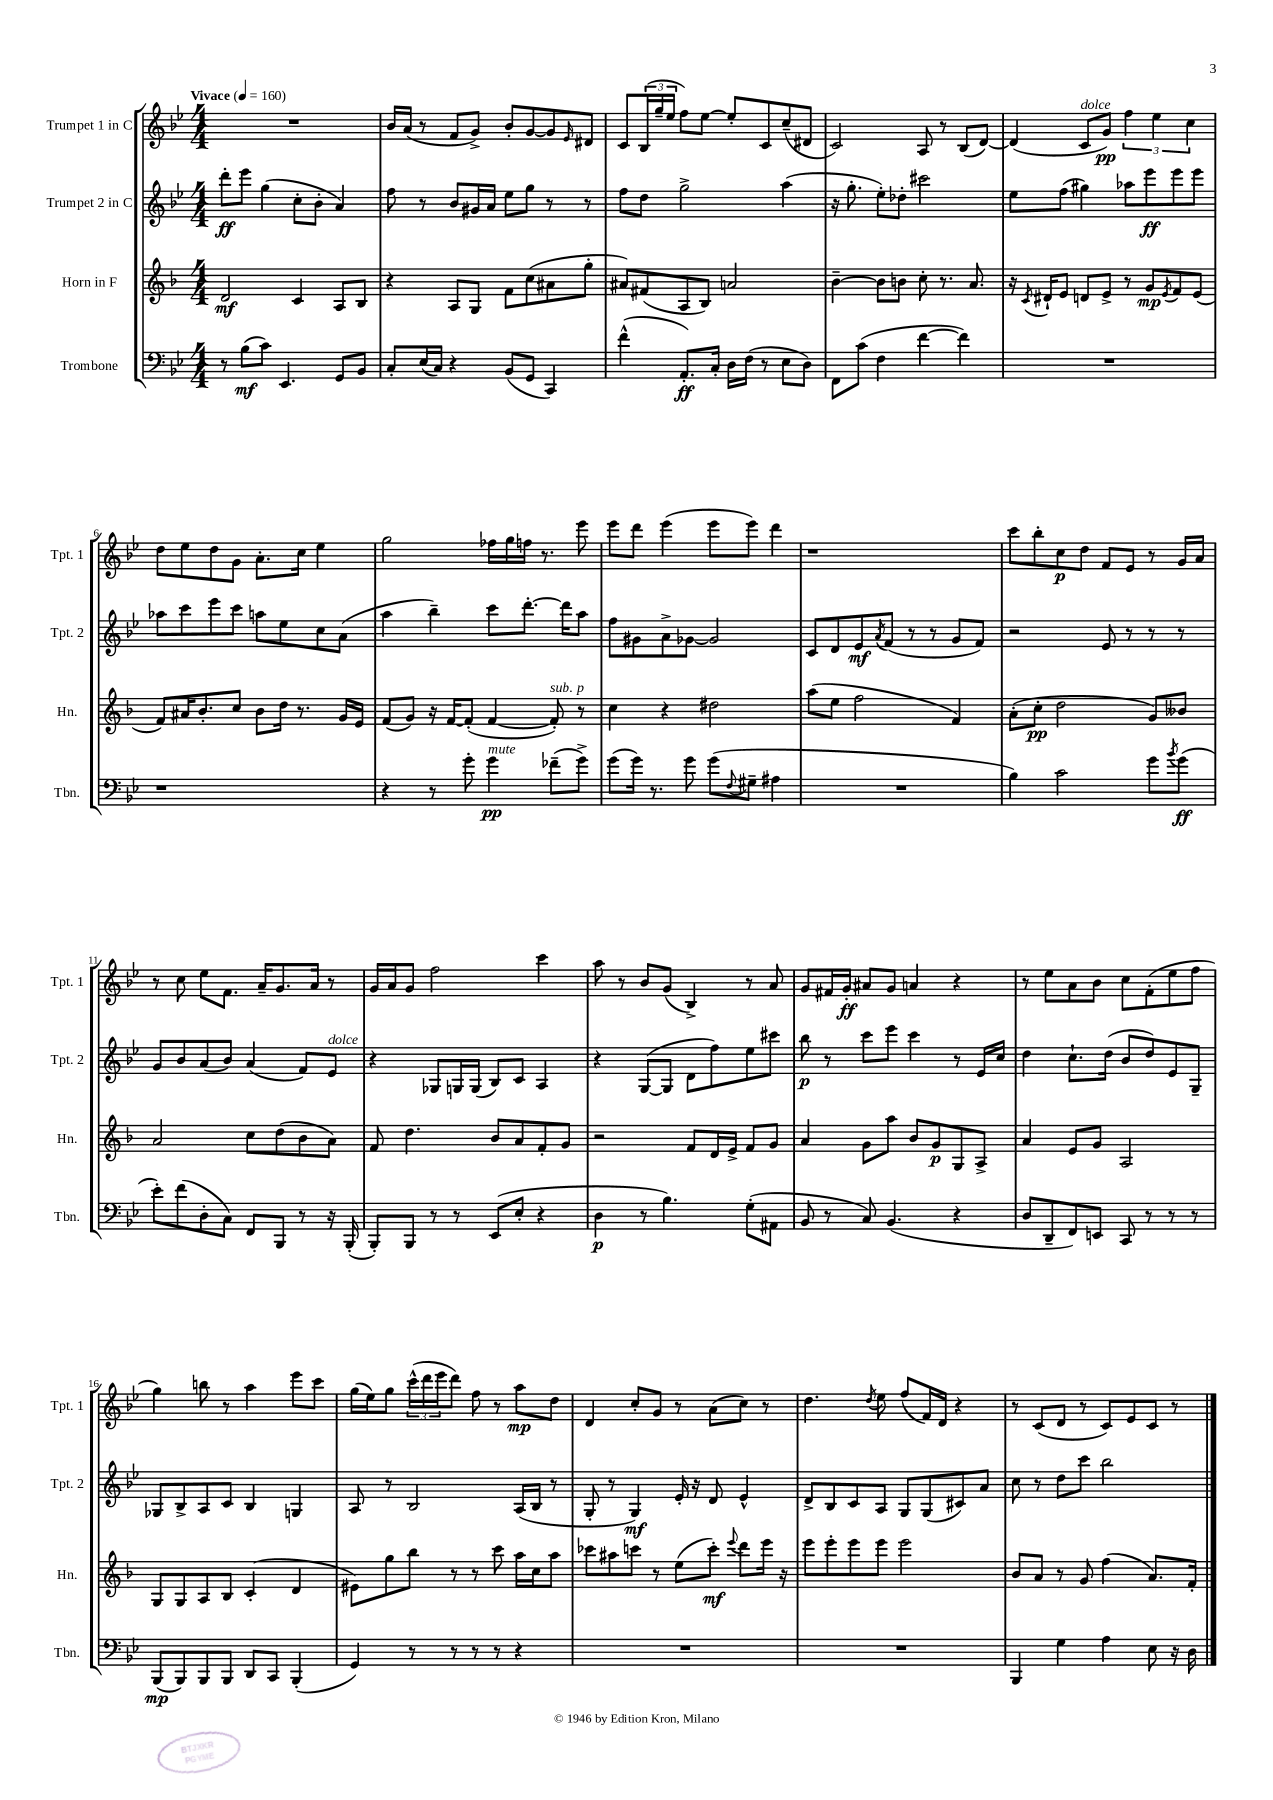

**kern	**dynam	**kern	**dynam	**kern	**dynam	**kern	**dynam
*part4	*part4	*part3	*part3	*part2	*part2	*part1	*part1
*staff4	*staff4	*staff3	*staff3	*staff2	*staff2	*staff1	*staff1
*I"Trombone	*	*I"Horn in F	*	*I"Trumpet 2 in C	*	*I"Trumpet 1 in C	*
*I'Tbn.	*	*I'Hn.	*	*I'Tpt. 2	*	*I'Tpt. 1	*
*clefF4	*	*clefG2	*	*clefG2	*	*clefG2	*
*k[b-e-]	*	*k[b-]	*	*k[b-e-]	*	*k[b-e-]	*
*M4/4	*	*M4/4	*	*M4/4	*	*M4/4	*
*MM160	*	*MM160	*	*MM160	*	*MM160	*
=1	=1	=1	=1	=1	=1	=1	=1
!	!	!	!	!	!	!LO:TX:a:B:t=Vivace	!
8r	.	2d/	mf	8ddd'\L	ff	1r	.
(8B-\L	mf	.	.	8eee-\J	.	.	.
8c\J)	.	.	.	(4gg\	.	.	.
4.EE-/	.	.	.	.	.	.	.
.	.	4c/	.	8cc'\L	.	.	.
.	.	.	.	8b-'\J	.	.	.
8GG/L	.	8A/L	.	4a/)	.	.	.
8BB-/J	.	8B-/J	.	.	.	.	.
=2	=2	=2	=2	=2	=2	=2	=2
8C'/L	.	4r	.	8ff\	.	16b-/LL	.
.	.	.	.	.	.	(16a/JJ	.
(16E-/L	.	.	.	8r	.	8r	.
16C/JJ)	.	.	.	.	.	.	.
4r	.	8A/L	.	8b-/L	.	8f/L	.
.	.	8G/J	.	16g#X/L	.	8g^/J)	.
.	.	.	.	16a/JJ	.	.	.
(8BB-/L	.	8f\L	.	8ee-\L	.	8b-'/L	.
8GG/J	.	(8cc\	.	8gg\J	.	[8g/	.
4CC/)	.	8a#X\	.	8r	.	8g/]	.
.	.	.	.	.	.	16qqe-/	.
.	.	8gg'\J	.	8r	.	8d#X/J	.
=3	=3	=3	=3	=3	=3	=3	=3
(4f^^\	.	8a#X/L)	.	8ff\L	.	8c/L	.
.	.	(8f#X/	.	8dd\J	.	(24B-/L	.
.	.	.	.	.	.	24gg~/	.
.	.	.	.	.	.	24ee-/JJ	.
8.AA'/L)	ff	8A/	.	2gg^\	.	8ff\L)	.
.	.	8B-/J)	.	.	.	[8ee-\J	.
16C'/Jk	.	.	.	.	.	.	.
16D\LL	.	2an/	.	.	.	8ee-'/L]	.
(16F\JJ	.	.	.	.	.	.	.
8r	.	.	.	.	.	8c/	.
8E-\L	.	.	.	(4aa\	.	(8cc~/	.
8D\J)	.	.	.	.	.	8d#X/J	.
=4	=4	=4	=4	=4	=4	=4	=4
8FF\L	.	[4b-~\	.	16r	.	2c/)	.
.	.	.	.	8.gg'\	.	.	.
(8c\J	.	.	.	.	.	.	.
4F\	.	8b-\L]	.	8ee-'\L)	.	.	.
.	.	8bn\J	.	8dd-X'\J	.	.	.
[4f\	.	8cc'\	.	2ccc#X\	.	8A/	.
.	.	8.r	.	.	.	8r	.
4f\])	.	.	.	.	.	(8B-/L	.
.	.	8.a/	.	.	.	.	.
.	.	.	.	.	.	[8d/J)	.
=5	=5	=5	=5	=5	=5	=5	=5
1r	.	16r	.	8ee-\L	.	(4d/]	.
.	.	8qc/	.	.	.	.	.
.	.	16d#X`/KL	.	.	.	.	.
.	.	8e/J	.	(8ff\J	.	.	.
!	!	!	!	!	!	!LO:TX:a:i:t=dolce	!
.	.	8dn/L	.	4gg#X\)	.	8c/L	.
.	.	8e^/J	.	.	.	8g/J)	pp
.	.	8r	.	8aa-X\L	.	6ff\	.
.	.	8g/L	mp	8eee-\	ff	.	.
.	.	.	.	.	.	6ee-\	.
.	.	8qe/	.	.	.	.	.
.	.	8f/	.	8eee-\	.	.	.
.	.	.	.	.	.	6cc\	.
.	.	(8e/J	.	8eee-\J	.	.	.
!!LO:LB:g=z
=6	=6	=6	=6	=6	=6	=6	=6
1r	.	8f/L)	.	8aa-X\L	.	8dd\L	.
.	.	16a#X/K	.	8ccc\	.	8ee-\	.
.	.	8.b-'/	.	.	.	.	.
.	.	.	.	8eee-\	.	8dd\	.
.	.	8cc/J	.	8ccc\J	.	8g\J	.
.	.	8b-\L	.	8aan\L	.	8.a'\L	.
.	.	16dd\Jk	.	8ee-\	.	.	.
.	.	8.r	.	.	.	16cc\Jk	.
.	.	.	.	8cc\	.	4ee-\	.
.	.	16g/LL	.	(8a\J	.	.	.
.	.	16e/JJ	.	.	.	.	.
=7	=7	=7	=7	=7	=7	=7	=7
4r	.	(8f/L	.	4aa\	.	2gg\	.
.	.	8g/J)	.	.	.	.	.
8r	.	16r	.	4bb-~\)	.	.	.
.	.	[16f/KL	.	.	.	.	.
8g'\	.	(8f'/J]	.	.	.	.	.
!LO:TX:a:i:t=mute	!	!	!	!	!	!	!
4g\	pp	[4f/	.	8ccc\L	.	16ff-X\LL	.
.	.	.	.	.	.	16gg\	.
.	.	.	.	[8.ddd'\J	.	16ffn\JJ	.
.	.	.	.	.	.	8.r	.
!	!	!LO:TX:a:i:t=sub. p	!	!	!	!	!
(8f-X~\L	.	8f'/])	.	.	.	.	.
.	.	.	.	16ddd\KL]	.	.	.
8g^\J)	.	8r	.	8aa\J	.	8eee-\	.
=8	=8	=8	=8	=8	=8	=8	=8
(8g\L	.	4cc\	.	8ff\L	.	8eee-\L	.
16g\Jk)	.	.	.	8g#X\	.	8ddd\J	.
8.r	.	.	.	.	.	.	.
.	.	4r	.	8a^\	.	(4eee-\	.
8g\	.	.	.	[8g-X\J	.	.	.
(8g\L	.	2dd#X\	.	2g-/]	.	8eee-\L	.
8qqF/	.	.	.	.	.	.	.
8G#X~\J	.	.	.	.	.	8eee-\J)	.
4A#X\	.	.	.	.	.	4ddd\	.
=9	=9	=9	=9	=9	=9	=9	=9
1r	.	(8aa\L	.	8c/L	.	1r	.
.	.	8ee\J	.	8d/	.	.	.
.	.	2ff\	.	8e-/	mf	.	.
.	.	.	.	8qa/	.	.	.
.	.	.	.	(8f/J	.	.	.
.	.	.	.	8r	.	.	.
.	.	.	.	8r	.	.	.
.	.	4f/)	.	8g/L	.	.	.
.	.	.	.	8f/J)	.	.	.
=10	=10	=10	=10	=10	=10	=10	=10
4B-\)	.	(8a'\L	.	2r	.	8ccc\L	.
.	.	8cc'\J	pp	.	.	8bb-'\	.
2c\	.	2dd\	.	.	.	8cc\	p
.	.	.	.	.	.	8dd\J	.
.	.	.	.	8e-/	.	8f/L	.
.	.	.	.	8r	.	8e-/J	.
8g\L	.	8g/L)	.	8r	.	8r	.
8qb-/	.	.	.	.	.	.	.
(8g\J	ff	8b--X/J	.	8r	.	16g/LL	.
.	.	.	.	.	.	16a/JJ	.
!!LO:LB:g=z
=11	=11	=11	=11	=11	=11	=11	=11
8e-'\L)	.	2a/	.	8g/L	.	8r	.
(8f\	.	.	.	8b-/	.	8cc\	.
8D'\	.	.	.	(8a/	.	8ee-\L	.
8C\J)	.	.	.	8b-/J)	.	8.f\J	.
8FF/L	.	8cc\L	.	(4a/	.	.	.
.	.	.	.	.	.	16a~/KL	.
8BBB-/J	.	(8dd\	.	.	.	8.g/	.
8r	.	8b-\	.	8f/L)	.	.	.
.	.	.	.	.	.	16a/Jk	.
!	!	!	!	!LO:TX:a:i:t=dolce	!	!	!
16r	.	8a\J)	.	8e-/J	.	8r	.
(16BBB-'/	.	.	.	.	.	.	.
=12	=12	=12	=12	=12	=12	=12	=12
8BBB-'/L)	.	8f/	.	4r	.	16g/LL	.
.	.	.	.	.	.	16a/J	.
8BBB-/J	.	4.dd\	.	.	.	8g/J	.
8r	.	.	.	8G-X/L	.	2ff\	.
8r	.	.	.	16Gn/L	.	.	.
.	.	.	.	(16G/JJ	.	.	.
(8EE-/L	.	8b-/L	.	8B-/L)	.	.	.
8E-'/J	.	8a/	.	8c/J	.	.	.
4r	.	8f'/	.	4A/	.	4ccc\	.
.	.	8g/J	.	.	.	.	.
=13	=13	=13	=13	=13	=13	=13	=13
4D\	p	2r	.	4r	.	8aa\	.
.	.	.	.	.	.	8r	.
8r	.	.	.	([8G/L	.	8b-/L	.
4.B-\)	.	.	.	8G/J]	.	(8g/J	.
.	.	8f/L	.	8d\L	.	4B-^/)	.
.	.	16d/L	.	8ff\)	.	.	.
.	.	16e^/JJ	.	.	.	.	.
(8G'\L	.	8f/L	.	8ee-\	.	8r	.
8AA#X\J	.	8g/J	.	8ccc#X\J	.	8a/	.
=14	=14	=14	=14	=14	=14	=14	=14
8BB-/	.	4a/	.	8bb-\	p	8g/L	.
8r	.	.	.	8r	.	16f#X/L	.
.	.	.	.	.	.	16g'/JJ	ff
8C/)	.	8g\L	.	8ccc\L	.	8a#X/L	.
(4.BB-/	.	8aa\J	.	8eee-\J	.	8g/J	.
.	.	8b-/L	.	4ccc\	.	4an/	.
.	.	8g/	p	.	.	.	.
4r	.	8G/	.	8r	.	4r	.
.	.	8A^/J	.	16e-/LL	.	.	.
.	.	.	.	16cc/JJ	.	.	.
=15	=15	=15	=15	=15	=15	=15	=15
8D/L	.	4a/	.	4dd\	.	8r	.
8DD~/	.	.	.	.	.	8ee-\L	.
8FF/)	.	8e/L	.	8.cc`\L	.	8a\	.
8EEn/J	.	8g/J	.	.	.	8b-\J	.
.	.	.	.	(16dd\Jk	.	.	.
8CC/	.	2A/	.	8b-/L	.	8cc\L	.
8r	.	.	.	8dd/)	.	(8f'\	.
8r	.	.	.	8e-/	.	8ee-\	.
8r	.	.	.	8G~/J	.	8ff\J	.
!!LO:LB:g=z
=16	=16	=16	=16	=16	=16	=16	=16
(8BBB-/L	mp	8G/L	.	8G-X/L	.	4gg\)	.
8BBB-/)	.	8G/	.	8B-^/	.	.	.
8BBB-/	.	8A/	.	8A/	.	8bbn\	.
8BBB-/J	.	8B-/J	.	8c/J	.	8r	.
8DD/L	.	(4c'/	.	4B-/	.	4aa\	.
8CC/J	.	.	.	.	.	.	.
(4BBB-'/	.	4d/	.	4Gn/	.	8eee-\L	.
.	.	.	.	.	.	8ccc\J	.
=17	=17	=17	=17	=17	=17	=17	=17
4GG/)	.	8e#X\L)	.	8A/	.	(16gg\LL	.
.	.	.	.	.	.	16ee-\J)	.
.	.	8gg\	.	8r	.	8gg\J	.
8r	.	8bb-\J	.	2B-/	.	(24ccc^^\LL	.
.	.	.	.	.	.	24ddd\	.
.	.	.	.	.	.	24eee-\J	.
8r	.	8r	.	.	.	8ddd\J)	.
8r	.	8r	.	.	.	8ff\	.
8r	.	8ccc\	.	.	.	8r	.
4r	.	16aa\LL	.	(16A/LL	.	8aa\L	mp
.	.	16cc\J	.	16B-/JJ	.	.	.
.	.	8aa\J	.	8r	.	8dd\J	.
=18	=18	=18	=18	=18	=18	=18	=18
1r	.	8ccc-X\L	.	8G'/	.	4d/	.
.	.	8aa#X\	.	8r	.	.	.
.	.	8cccn\J	.	4G/)	mf	8cc'/L	.
.	.	8r	.	.	.	8g/J	.
.	.	(8ee\L	.	16e-'/	.	8r	.
.	.	.	.	16r	.	.	.
.	.	8ccc'\J)	mf	8d/	.	(8a\L	.
.	.	8qqeee/	.	.	.	.	.
.	.	8ddd\L	.	4e-^^/	.	8cc\J)	.
.	.	16eee\Jk	.	.	.	8r	.
.	.	16r	.	.	.	.	.
=19	=19	=19	=19	=19	=19	=19	=19
1r	.	8eee\L	.	8d^/L	.	4.dd\	.
.	.	8eee'\	.	8B-/	.	.	.
.	.	8eee\	.	8c/	.	.	.
.	.	.	.	.	.	8qdd/	.
.	.	8eee\J	.	8A/J	.	8ee-\	.
.	.	2eee\	.	8G/L	.	(8ff/L	.
.	.	.	.	(8G/	.	16f/L)	.
.	.	.	.	.	.	16d/JJ	.
.	.	.	.	8c#X/)	.	4r	.
.	.	.	.	8a/J	.	.	.
=20	=20	=20	=20	=20	=20	=20	=20
4BBB-/	.	8b-/L	.	8cc\	.	8r	.
.	.	8a/J	.	8r	.	(8c/L	.
4G\	.	8r	.	8dd\L	.	8d/J	.
.	.	8g/	.	8ccc\J	.	8r	.
4A\	.	(4ff\	.	2bb-\	.	8c/L)	.
.	.	.	.	.	.	8e-/	.
8E-\	.	8.a/L)	.	.	.	8c/J	.
16r	.	.	.	.	.	8r	.
16D\	.	16f'/Jk	.	.	.	.	.
==	==	==	==	==	==	==	==
*-	*-	*-	*-	*-	*-	*-	*-
